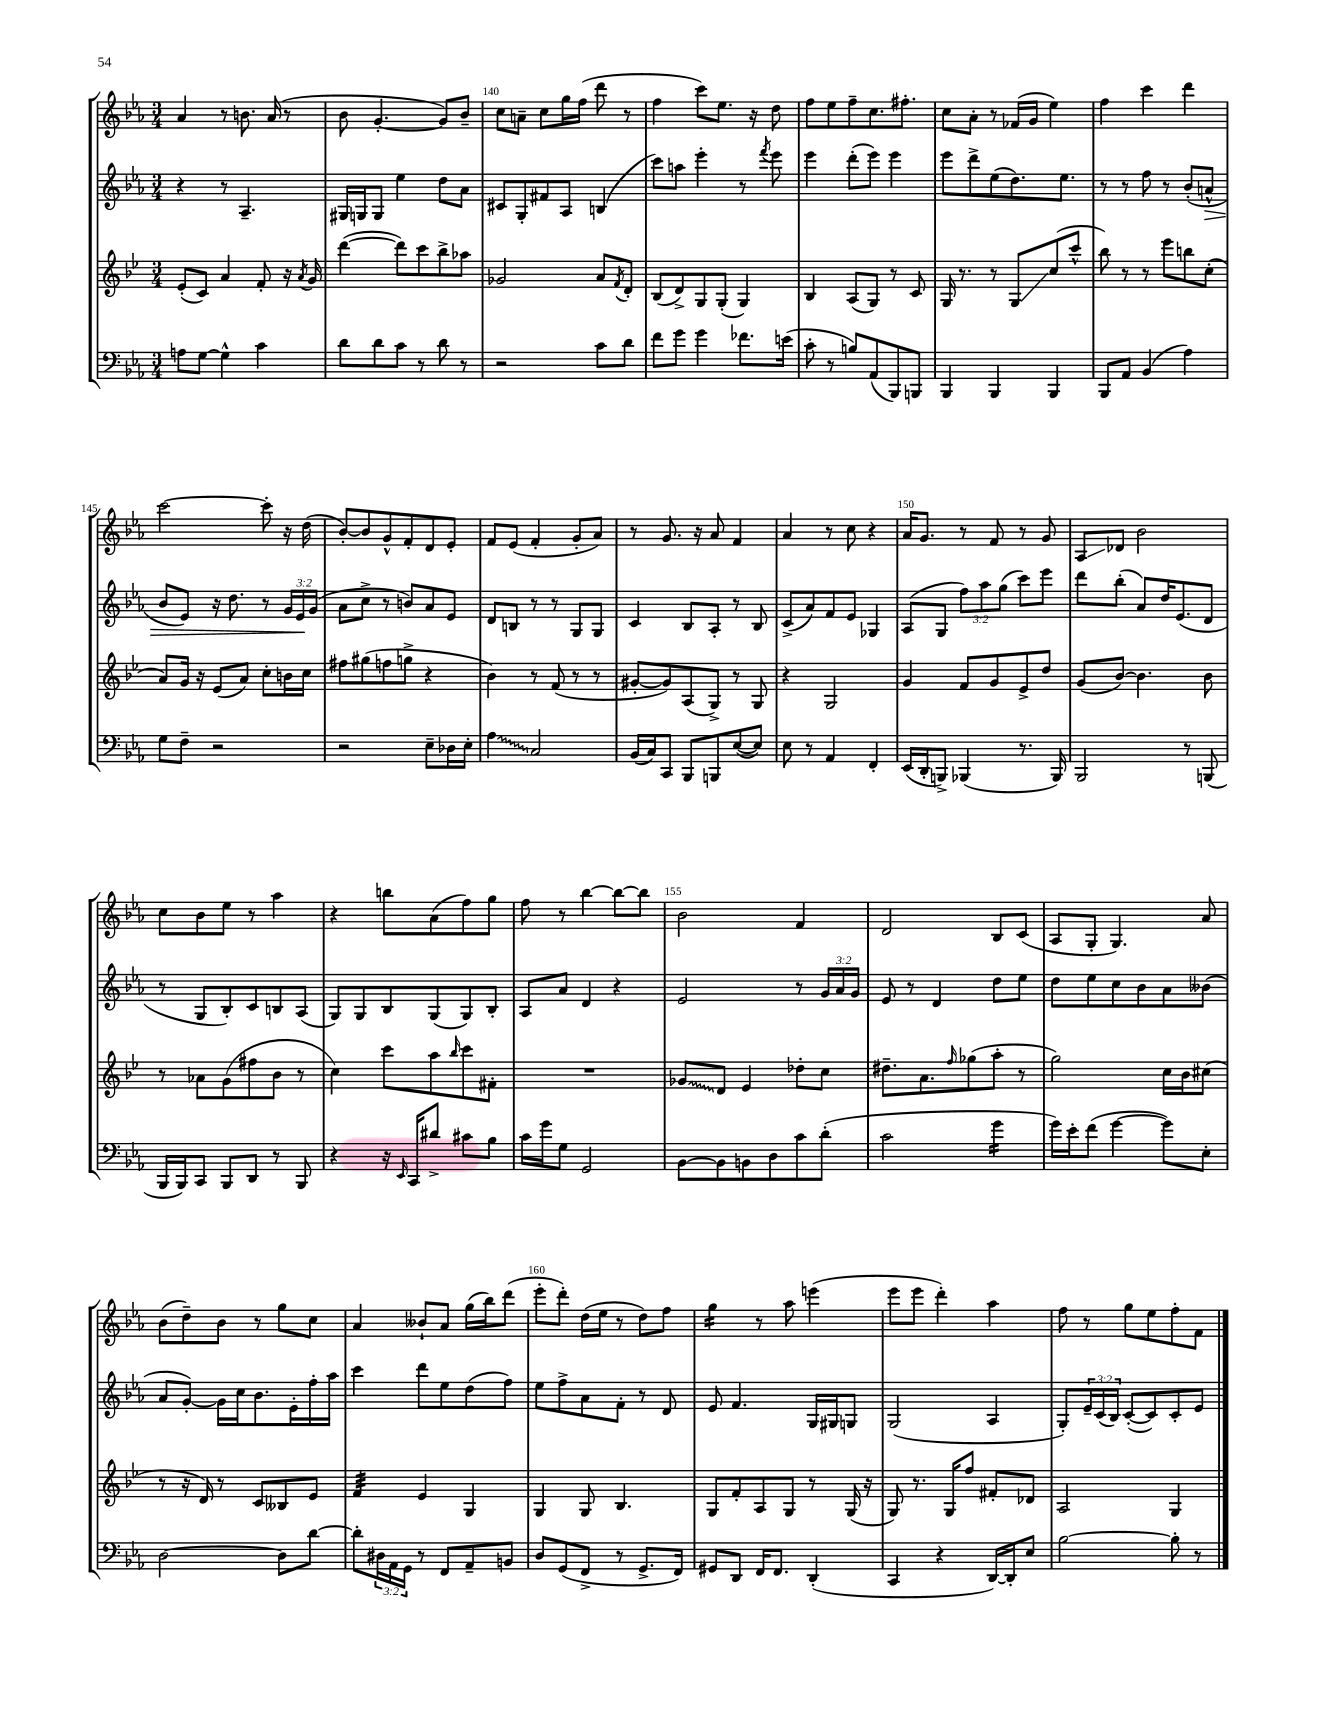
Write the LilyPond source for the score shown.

<<
\new StaffGroup <<
\new Staff = "s0" {
    \clef treble \key ees \major \numericTimeSignature \time 3/4
    aes'4 r8 b'8. aes'16( r8 |
    bes'8 g'4.~-. g'8) bes'8-- |
    c''8 a'8-- c''8 g''16 f''16( d'''8 r8 |
    f''4 c'''8) ees''8. r16 d''8 |
    f''8 ees''8 f''8-- c''8. fis''8.-. |
    c''8 aes'8-. r8 fes'16( g'16 ees''4) |
    f''4 c'''4 d'''4 |
    c'''2~ c'''8-. r16 d''16( |
    bes'8~-.) bes'8 g'8-^ f'8-. d'8 ees'8-. |
    f'8 ees'8( f'4-. g'8-. aes'8) |
    r8 g'8. r16 aes'8 f'4 |
    aes'4 r8 c''8 r4 |
    aes'16 g'8. r8 f'8 r8 g'8 |
    aes8\glissando des'8 bes'2 |
    c''8 bes'8 ees''8 r8 aes''4 |
    r4 b''8 aes'8( f''8) g''8 |
    f''8 r8 bes''4~ bes''8~ bes''8 |
    bes'2 f'4 |
    d'2 bes8 c'8( |
    aes8 g8-. g4.) aes'8 |
    bes'8( d''8--) bes'8 r8 g''8 c''8 |
    aes'4 beses'8-! aes'8 g''16( bes''16) d'''8( |
    ees'''8-. d'''8-.) d''16( ees''16 r8 d''8) f''8 |
    g''4:16 r8 aes''8 e'''4( |
    ees'''8 ees'''8 d'''4-.) aes''4 |
    f''8 r8 g''8 ees''8 f''8-. f'8 \bar "|." |
}
\new Staff = "s1" {
    \clef treble \key ees \major \numericTimeSignature \time 3/4 \override Staff.TupletNumber.text = #tuplet-number::calc-fraction-text
    r4 r8 aes4.-- |
    gis16 g16 g8 ees''4 d''8 aes'8 |
    cis'8 g8-. fis'8 aes8 b4( |
    c'''8) a''8 ees'''4-. r8 \acciaccatura { f'''8 } ees'''8 |
    ees'''4 d'''8-.( ees'''8) ees'''4 |
    ees'''8 d'''8-> ees''8( d''8.) ees''8. |
    r8 r8 f''8 r8 bes'8-.( a'8-^\> |
    bes'8 ees'8) r16 d''8. r8 \tuplet 3/2 { g'16 ees'16\! g'16( } |
    aes'8 c''8-> r8 b'8) aes'8 ees'8 |
    d'8 b8 r8 r8 g8 g8 |
    c'4 bes8 aes8-. r8 bes8 |
    c'8->( aes'8) f'8 ees'8 ges4 |
    aes8( g8 \tuplet 3/2 { f''8) aes''8 g''8( } c'''8) ees'''8 |
    d'''8 bes''8-.( aes'8) d''16 ees'8.( d'8 |
    r8 g8 bes8-.) c'8 b8 aes8( |
    g8) g8 bes8 g8( g8) bes8-. |
    aes8 aes'8 d'4 r4 |
    ees'2 r8 \tuplet 3/2 { g'16 aes'16 g'16 } |
    ees'8 r8 d'4 d''8 ees''8 |
    d''8 ees''8 c''8 bes'8 aes'8 beses'8( |
    aes'8 g'8~-.) g'16 c''16 bes'8. ees'16-. f''16-. aes''16 |
    c'''4 d'''8 ees''8 d''8( f''8) |
    ees''8 f''8-> aes'8 f'8-. r8 d'8 |
    ees'8 f'4. g16 gis16 g8 |
    g2( aes4 |
    g8-.) \tuplet 3/2 { ees'16-- c'16( bes16) } c'8~-.( c'8) c'8-. ees'8 \bar "|." |
}
\new Staff = "s2" {
    \clef treble \key bes \major \numericTimeSignature \time 3/4
    ees'8-.( c'8) a'4 f'8-. r16 \acciaccatura { a'8 } g'16 |
    d'''4~( d'''8) c'''8 bes''8-> aes''8 |
    ges'2 a'8 \acciaccatura { f'8 } d'8-. |
    bes8( d'8->) g8 g8-.( g4) |
    bes4 a8( g8) r8 c'8 |
    g16 r8. r8 g8\glissando c''8( c'''8-^ |
    bes''8) r8 r8 ees'''8 b''8 c''8-.( |
    a'8) g'16 r16 ees'8( a'8) c''8-. b'16 c''16 |
    fis''8 gis''8( f''8 g''8-> r4 |
    bes'4) r8 f'8( r8 r8 |
    gis'8~-. gis'8) a8( g8->) r8 g8 |
    r4 g2 |
    g'4 f'8 g'8 ees'8-> d''8 |
    g'8( bes'8~) bes'4. bes'8 |
    r8 aes'8 g'8( fis''8 bes'8 r8 |
    c''4) c'''8 a''8 \grace { bes''16 } c'''8 fis'8-. |
    R2. |
    \once \override Glissando.style = #'zigzag ges'8\glissando d'8 ees'4 des''8-. c''8 |
    dis''8.-- a'8. \grace { f''16 } ges''8( a''8-. r8 |
    g''2) c''16 bes'16 cis''8( |
    r8 r16 d'16) r8 c'8 beses8 ees'8 |
    f'4:32 ees'4 g4 |
    g4 g8 bes4. |
    g8 f'8-. a8 g8 r8 g16( r16 |
    g8) r8. g16 f''8 fis'8-. des'8 |
    a2 g4 \bar "|." |
}
\new Staff = "s3" {
    \clef bass \key ees \major \numericTimeSignature \time 3/4 \override Staff.TupletNumber.text = #tuplet-number::calc-fraction-text
    a8 g8~ g4-^ c'4 |
    d'8 d'8 c'8 r8 d'8 r8 |
    r2 c'8 d'8 |
    f'8 g'8 g'4 fes'8. e'16( |
    c'8-. r8 b8) aes,8( bes,,8) b,,8 |
    bes,,4 bes,,4 bes,,4 |
    bes,,8 aes,8 bes,4( aes4) |
    g8 f8-- r2 |
    r2 ees8-- des16 ees16-. |
    \once \override Glissando.style = #'zigzag aes4\glissando c2 |
    bes,16( c16) c,8 bes,,8 b,,8 ees8~( ees8) |
    ees8 r8 aes,4 f,4-. |
    ees,16( d,16-. b,,8->) bes,,4( r8. bes,,16) |
    bes,,2 r8 b,,8( |
    bes,,16 bes,,16) c,8 bes,,8 d,8 r8 bes,,8 |
    r4 r16 \grace { ees,16 } c,16 dis'8-> cis'8 bes8 |
    c'16 g'16 g8 g,2 |
    bes,8~ bes,8 b,8 d8 c'8 d'8-.( |
    c'2 g'4:16 |
    g'16) ees'16-. f'8( g'4~ g'8) ees8-. |
    d2~ d8 d'8~ |
    d'8-. \tuplet 3/2 { dis16 aes,16 g,16 } r8 f,8 aes,8-- b,8 |
    d8 g,8( f,8-> r8 g,8.-> f,16) |
    gis,8 d,8 f,16 f,8. d,4-.( |
    c,4 r4 d,16~) d,16-. ees8 |
    bes2~ bes8-. r8 \bar "|." |
}
>>
>>
\layout { \context { \Score currentBarNumber = #138 \override BarNumber.break-visibility = ##(#f #t #t) barNumberVisibility = #(every-nth-bar-number-visible 5) } }
